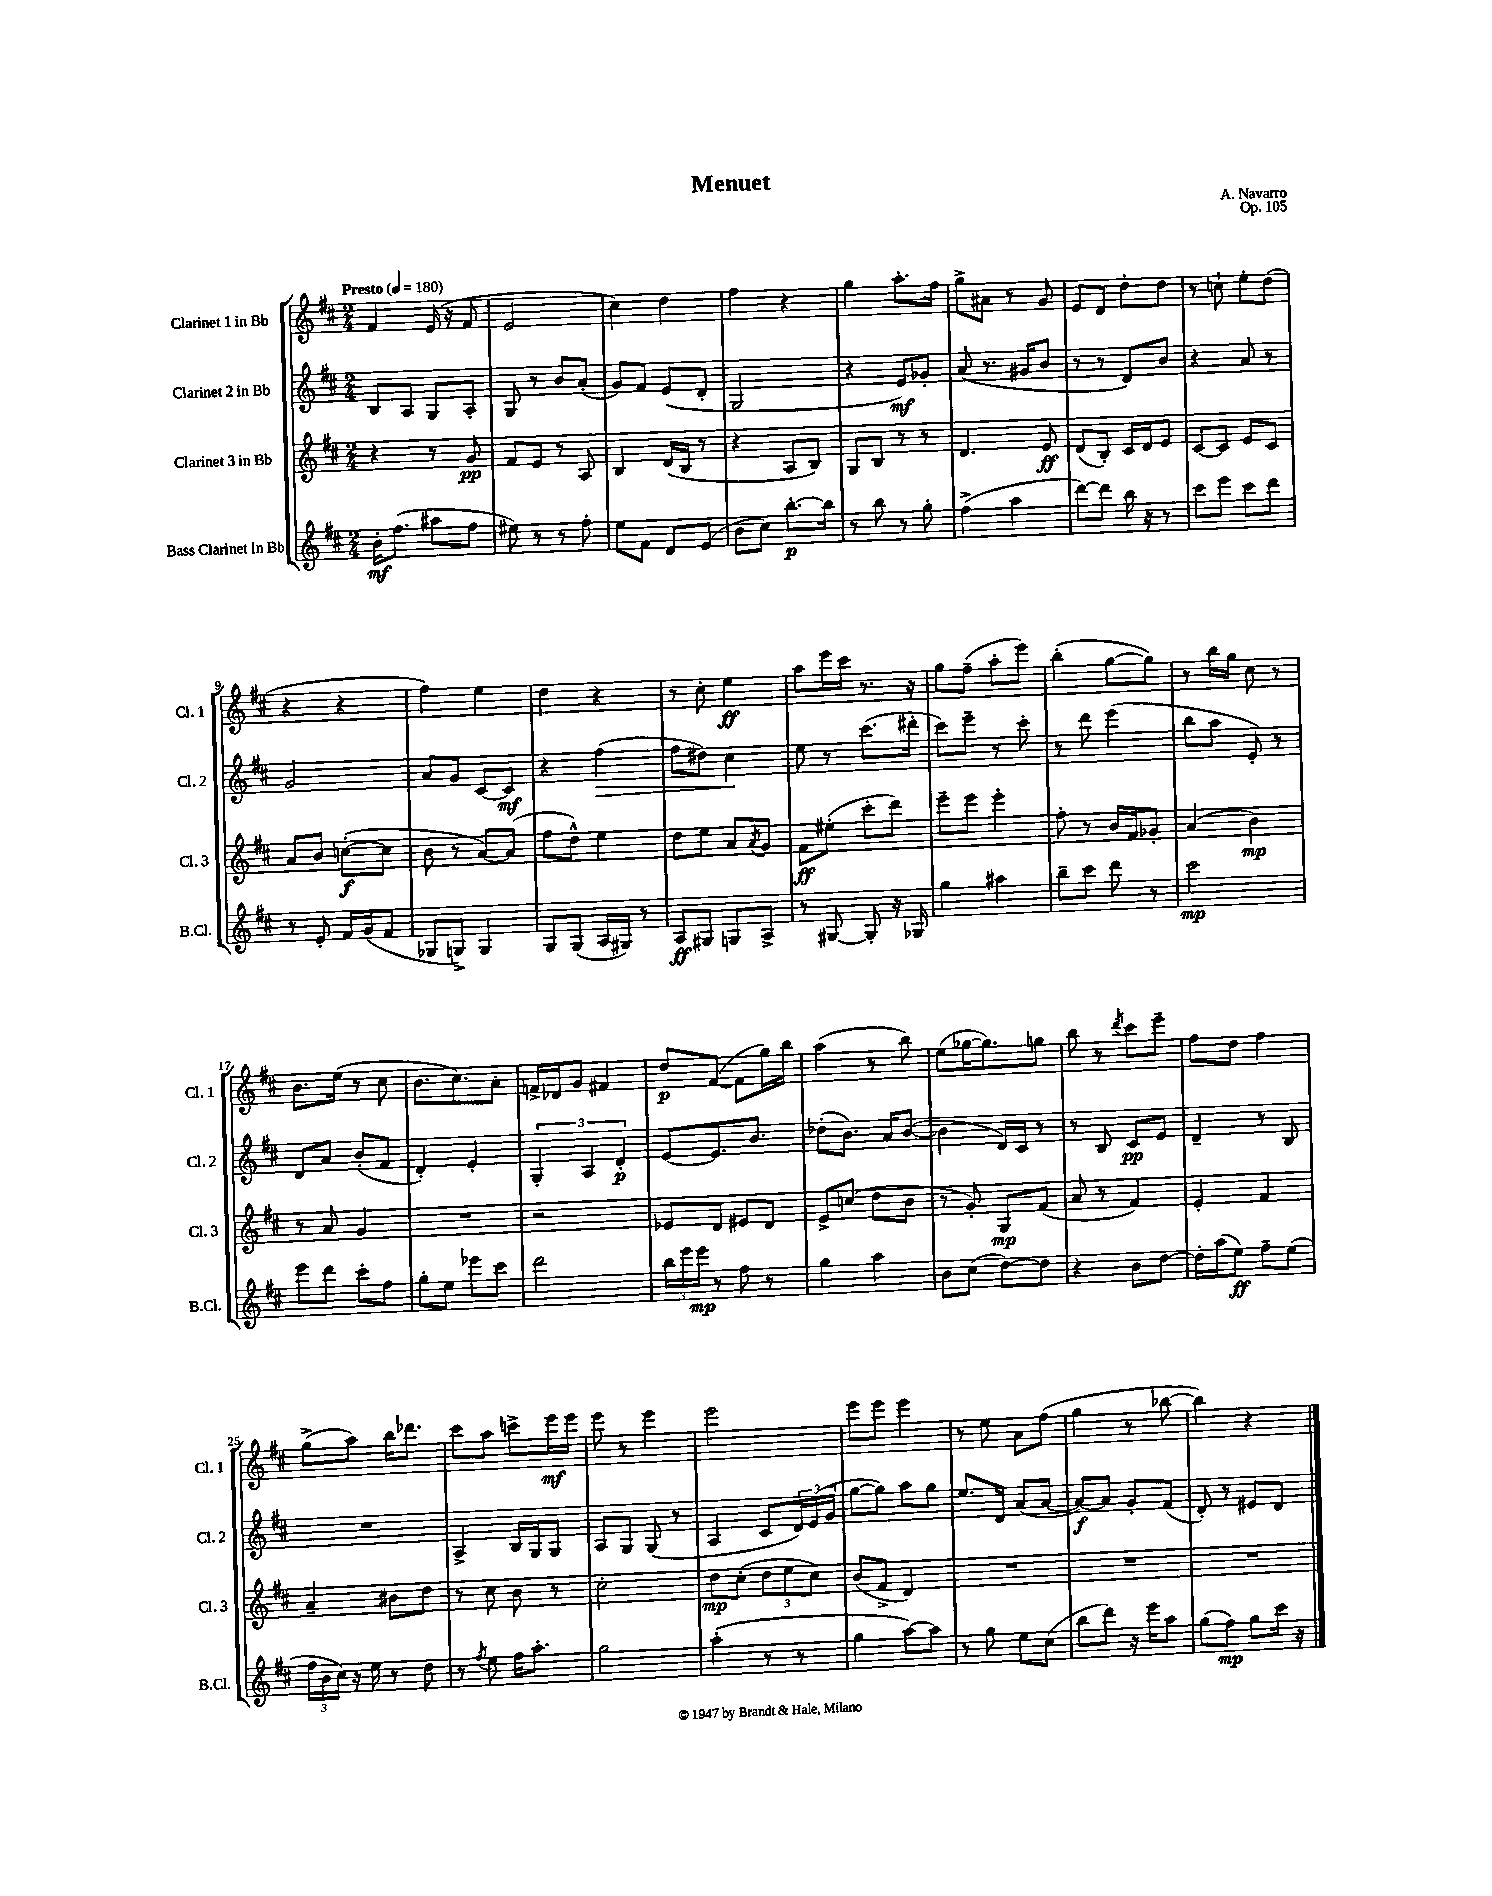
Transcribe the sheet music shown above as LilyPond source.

\header { title = "Menuet" composer = "A. Navarro" opus = "Op. 105" }
<<
\new StaffGroup <<
\new Staff = "s0" \with { instrumentName = "Clarinet 1 in Bb" shortInstrumentName = "Cl. 1" } {
    \clef treble \key d \major \numericTimeSignature \time 2/4 \tempo "Presto" 4 = 180
    fis'4 e'16( r16 fis'8 |
    e'2 |
    cis''4) d''4 |
    fis''4 r4 |
    g''4 a''8.-. fis''16 |
    g''8-> ais'8 r8 g'8 |
    e'8 d'8 d''8-. d''8 |
    r8 c''8-! e''8-. d''8( |
    r4 r4 |
    fis''4) e''4 |
    d''4 r4 |
    r8 cis''8-. e''4\ff |
    a''8 e'''16 cis'''16 r8. r16 |
    g''8 fis''8--( a''8-. e'''8) |
    b''4-.( g''8~ g''8) |
    r8 b''16 g''16 cis''8 r8 |
    b'8. e''16( r8 cis''8 |
    b'8. cis''8.) a'8-. |
    f'16-> des'16 g'8 fis'4 |
    d''8\p fis'8~( fis'8 g''16) b''16 |
    a''4( r8 b''8) |
    e''8( ges''16~ ges''8.) g''8 |
    b''8 r8 \acciaccatura { d'''8 } cis'''8 e'''8-- |
    fis''8 d''8 fis''4 |
    g''8->( a''8) b''16 des'''8. |
    cis'''8 a''8 c'''8-> e'''16\mf e'''16 |
    e'''8 r8 e'''4 |
    e'''2 |
    e'''8 e'''8 e'''4 |
    r8 e''8 a'8 fis''8( |
    g''4 r8 bes''8~ |
    bes''4) r4 \bar "|." |
}
\new Staff = "s1" \with { instrumentName = "Clarinet 2 in Bb" shortInstrumentName = "Cl. 2" } {
    \clef treble \key d \major \numericTimeSignature \time 2/4
    b8 a8 g8 a8-. |
    g8 r8 b'8 a'8-.( |
    g'8) fis'8 e'8( d'8-. |
    g2 |
    r4 e'8\mf) ges'8-. |
    a'8( r8. gis'16 b'8 |
    r8 r8 d'8) b'8 |
    r4 a'8 r8 |
    g'2 |
    a'8 g'8 cis'8~ cis'8\mf |
    r4 fis''4\>( |
    fis''8 dis''8) cis''4\! |
    e''8 r8 cis'''8.( dis'''16-. |
    cis'''8) e'''8-- r8 cis'''8-. |
    r8 d'''8 e'''4( |
    b''8 a''8 e'8-.) r8 |
    d'8 a'8 b'8-.( fis'8 |
    d'4-.) e'4-. |
    \tuplet 3/2 { g4-. a4 d'4-.\p } |
    e'8~ e'8. b'8. |
    des''8-.( b'8.) a'16 b'8~( |
    b'4 d'16) cis'16 r8 |
    r8 b8 cis'8\pp e'8 |
    d'4-- r8 b8 |
    R2 |
    a4-> b16 g16 g8 |
    a8 g8 g8( r8 |
    a4 cis'8 \tuplet 3/2 { d'16) e'16( g'16 } |
    g''8~ g''8) a''8 g''8 |
    e''8. d'16 a'8( a'8~ |
    a'8~\f) a'8 g'8-. fis'8( |
    d'8-.) r8 eis'8 d'8 \bar "|." |
}
\new Staff = "s2" \with { instrumentName = "Clarinet 3 in Bb" shortInstrumentName = "Cl. 3" } {
    \clef treble \key d \major \numericTimeSignature \time 2/4
    r4 r8 g'8\pp |
    fis'8 e'8 r8 a8 |
    b4 d'16( b16 r8 |
    r4 a8 b8) |
    g8 b8 r8 r8 |
    d'4. e'8\ff |
    d'8( b8-.) cis'16 d'16 e'8 |
    cis'8~ cis'8 e'8 cis'8 |
    a'8 b'8 c''8~-.\f( c''8 |
    b'8 r8 a'8~) a'8( |
    fis''8 d''8-^) e''4 |
    d''8 e''8 a'8 \acciaccatura { a'8 } g'8 |
    fis'8\ff eis''8-.( cis'''8-. d'''8) |
    e'''8-- e'''8 e'''4-. |
    fis''8-. r8 b'16 fis'16 ges'8-. |
    a'4( b'4\mp) |
    r8 a'8 g'4 |
    R2 |
    r2 |
    ees'8 d'8 eis'8 d'8 |
    e'8-> c''8( d''8 b'8 |
    r8 g'8-.) g8\mp fis'8( |
    a'8 r8 fis'4) |
    e'4-. fis'4 |
    a'4-- bis'8 d''8 |
    r8 cis''8 b'8 r8 |
    cis''2-. |
    d''8\mp cis''8-.( \tuplet 3/2 { d''8 e''8 cis''8) } |
    b'8( fis'8-> d'4) |
    R2 |
    R2 |
    R2 \bar "|." |
}
\new Staff = "s3" \with { instrumentName = "Bass Clarinet in Bb" shortInstrumentName = "B.Cl." } {
    \clef treble \key d \major \numericTimeSignature \time 2/4
    b'16-.\mf fis''8.( ais''8 fis''8 |
    eis''8) r8 r8 fis''8-. |
    e''8 fis'8 d'8 e'8( |
    b'8 cis''8) b''8.~-.\p b''16 |
    r8 b''8 r8 g''8-. |
    fis''4->( a''4 |
    d'''8~) d'''8 b''16 r16 r8 |
    cis'''8 e'''8 cis'''8 d'''8 |
    r8 e'8-. fis'16 g'16( fis'8 |
    ges8 g8->) g4 |
    g8 g8( a16 gis16) r8 |
    a8\ff gis8 g8 a8-> |
    r8 gis8~ gis8-. r16 ges16 |
    g''4 ais''4 |
    b''8-- cis'''8 d'''8 r8 |
    cis'''2\mp |
    e'''8 d'''8 cis'''8-. fis''8 |
    g''8-. e''8 ees'''8 cis'''8 |
    d'''2 |
    \tuplet 3/2 { b''16 e'''16 e'''16\mp } r8 fis''8 r8 |
    g''4 a''4 |
    b'8 cis''8( d''8~) d''8 |
    r4 b'8 d''8~ |
    d''16-. a''16( e''8\ff) fis''8-- e''8( |
    \tuplet 3/2 { fis''16 b'16 cis''16) } r16 e''16 r8 d''8 |
    r8 \acciaccatura { fis''8 } e''8 fis''16 a''8.-. |
    g''2 |
    a''4-.( r8 r8 |
    g''4 a''8~) a''8 |
    r8 g''8 e''8 cis''8( |
    b''8 d'''8) r16 e'''16 a''8 |
    g''8( fis''8\mp) g''8 cis'''16 r16 \bar "|." |
}
>>
>>
